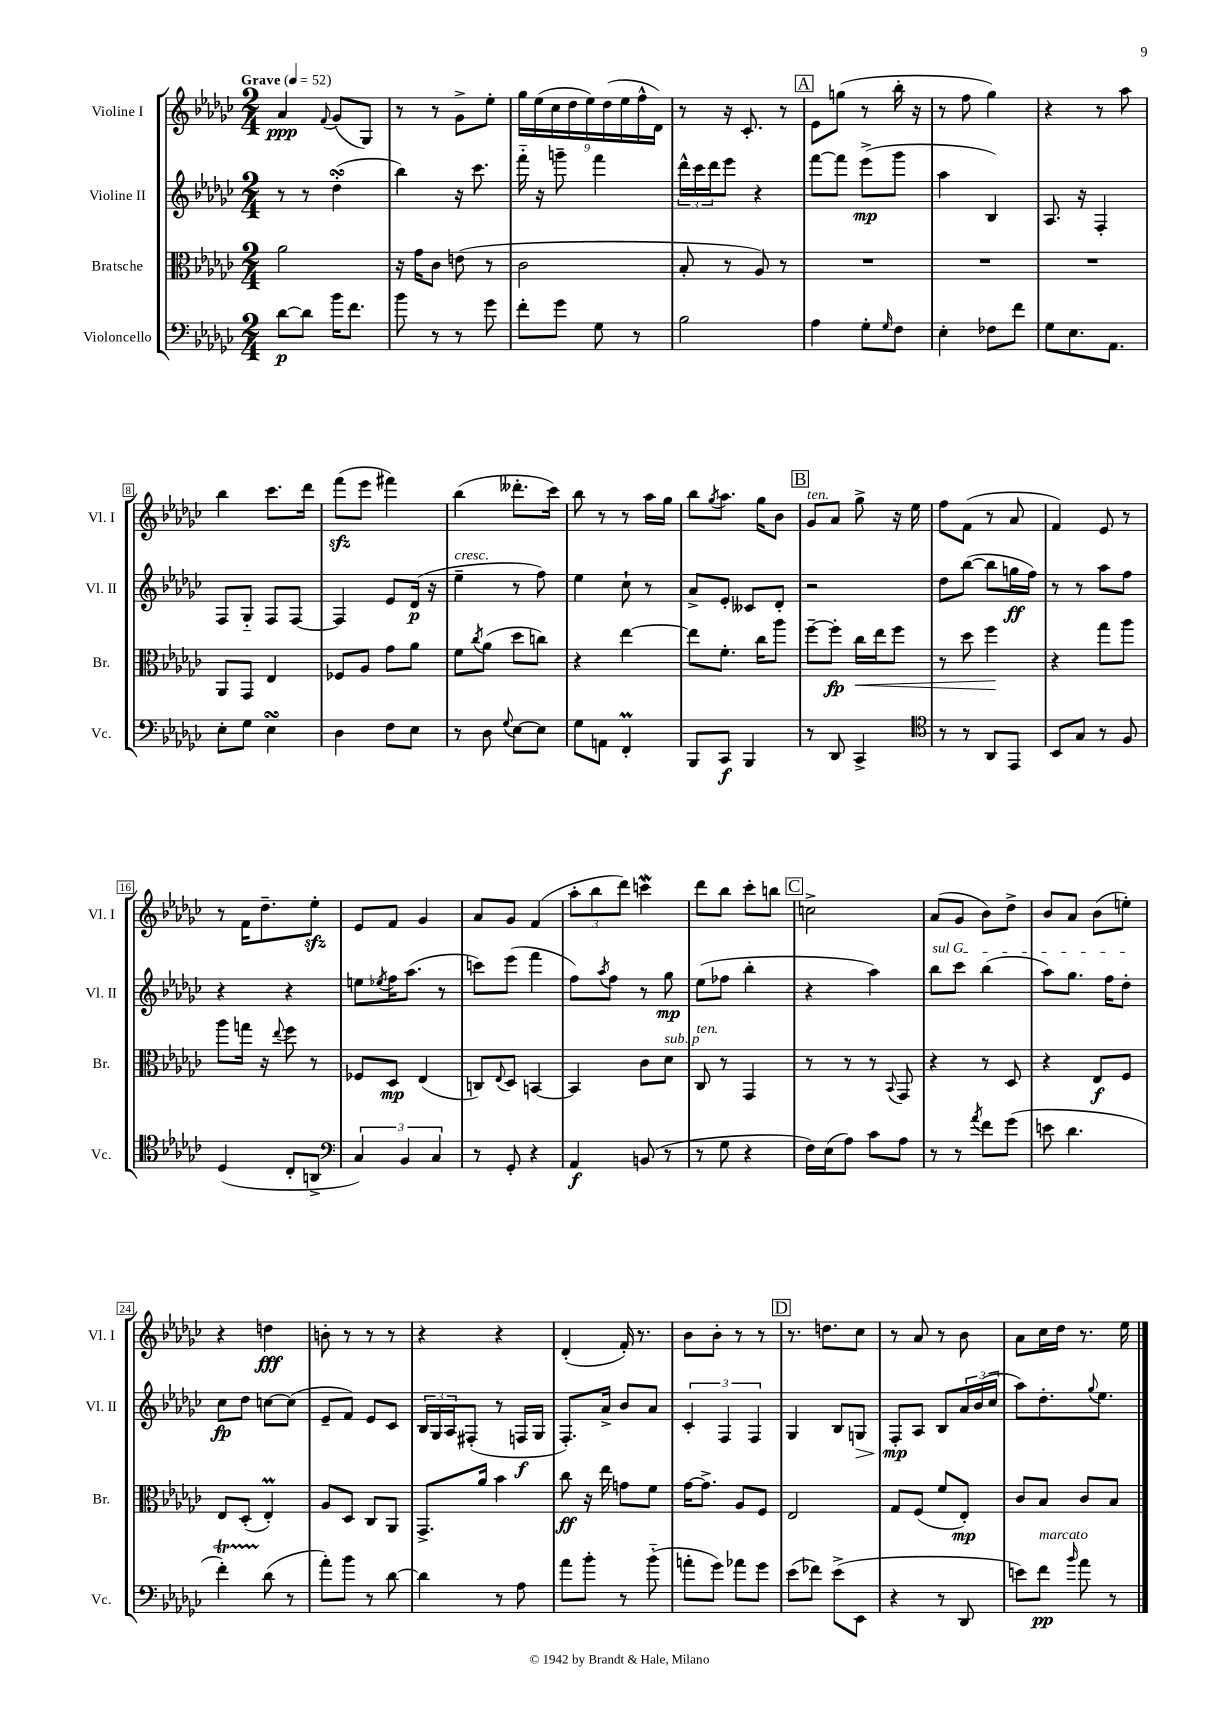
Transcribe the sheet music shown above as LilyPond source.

<<
\new StaffGroup <<
\new Staff = "s0" \with { instrumentName = "Violine I" shortInstrumentName = "Vl. I" } {
    \clef treble \key ges \major \numericTimeSignature \time 2/4 \tempo "Grave" 4 = 52
    aes'4\ppp \appoggiatura { f'8 } ges'8( ges8) |
    r8 r8 ges'8-> ees''8-. |
    \tuplet 9/8 { ges''16 ees''16( ces''16 des''16 ees''16) des''16( ees''16 f''16-^ des'16) } |
    r8 r16 ces'8.-. r8 |
    \mark \markup { \box "A" } ees'8 g''8( r8 bes''16-. r16 |
    r8 f''8 ges''4) |
    r4 r8 aes''8 |
    bes''4 ces'''8. des'''16 |
    f'''8\sfz( ees'''8 fis'''4) |
    bes''4( deses'''8.-. ces'''16) |
    bes''8 r8 r8 aes''16 ges''16 |
    bes''8 \acciaccatura { ges''8 } aes''8. ges''16 bes'8 |
    \mark \markup { \box "B" } ges'8^\markup { \italic "ten." } aes'8 ges''8-> r16 ees''16 |
    f''8 f'8( r8 aes'8 |
    f'4) ees'8 r8 |
    r8 f'16 des''8.-- ees''8-.\sfz |
    ees'8 f'8 ges'4 |
    aes'8 ges'8 f'4( |
    \tuplet 3/2 { aes''8-. bes''8 des'''8) } c'''4\mordent |
    des'''8 bes''8 ces'''8-. b''8 |
    \mark \markup { \box "C" } c''2-> |
    aes'8( ges'8 bes'8) des''8-> |
    bes'8 aes'8 bes'8( e''8-.) |
    r4 d''4\fff |
    b'8-. r8 r8 r8 |
    r4 r4 |
    des'4-.( f'16-.) r8. |
    bes'8 bes'8-. r8 r8 |
    \mark \markup { \box "D" } r8. d''8. ces''8 |
    r8 aes'8 r8 bes'8 |
    aes'8 ces''16 des''16 r8. ees''16 \bar "|." |
}
\new Staff = "s1" \with { instrumentName = "Violine II" shortInstrumentName = "Vl. II" } {
    \clef treble \key ges \major \numericTimeSignature \time 2/4
    r8 r8 des''4-.\turn( |
    bes''4) r16 ces'''8. |
    f'''16-_ r16 g'''8-- f'''4 |
    \tuplet 3/2 { des'''16-^ ces'''16 des'''16 } ees'''8 r4 |
    \mark \markup { \box "A" } f'''8~ f'''8 ees'''8->\mp( ges'''8 |
    aes''4 bes4) |
    aes8. r16 f4-. |
    f8 ges8-_ f8 f8~ |
    f4 ees'8 des'16\p( r16 |
    ees''4--^\markup { \italic "cresc." } r8 f''8) |
    ees''4 ces''8-! r8 |
    aes'8-> ees'8-. ceses'8 des'8-. |
    \mark \markup { \box "B" } r2 |
    des''8 bes''8~( bes''8 g''16\ff f''16) |
    r8 r8 aes''8 f''8 |
    r4 r4 |
    e''8 \acciaccatura { ees''8 } f''16 aes''8.( r8 |
    c'''8) ees'''8( f'''4 |
    f''8) \acciaccatura { aes''8 } f''8 r8 ges''8\mp |
    ees''8( fes''8 bes''4-. |
    \mark \markup { \box "C" } r4 aes''4) |
    \once \override TextSpanner.bound-details.left.text = \markup { \italic "sul G" } bes''8\startTextSpan ces'''8 bes''4( |
    aes''8) ges''8. f''16 des''8-.\stopTextSpan |
    ces''8\fp des''8 c''8~ c''8( |
    ees'8-- f'8) ees'8 ces'8 |
    \tuplet 3/2 { bes16 ges16 aes16 } fis8-.( r8 f16\f ges16 |
    f8.-.) aes'16-> bes'8 aes'8 |
    \tuplet 3/2 { ces'4-. f4 f4 } |
    \mark \markup { \box "D" } ges4 bes8 g8\> |
    f8-.\mp\! aes8 bes8 \tuplet 3/2 { aes'16 bes'16( ces''16 } |
    aes''8) des''8.-. \appoggiatura { ges''8 } ees''8. \bar "|." |
}
\new Staff = "s2" \with { instrumentName = "Bratsche" shortInstrumentName = "Br." } {
    \clef alto \key ges \major \numericTimeSignature \time 2/4
    aes'2 |
    r16 ges'16 ces'8 e'8( r8 |
    ces'2 |
    bes8-. r8 aes8) r8 |
    \mark \markup { \box "A" } R2 |
    R2 |
    R2 |
    aes,8 ges,8 ees4 |
    fes8 aes8 ges'8 aes'8 |
    f'8 \acciaccatura { ces''8 } aes'8( des''8 c''8) |
    r4 ees''4~ |
    ees''8 f'8.-. ces''16 aes''8 |
    \mark \markup { \box "B" } f''8~-- f''8-.\fp ces''16\< ees''16 f''8 |
    r8 des''8 f''4\! |
    r4 ges''8 aes''8 |
    aes''8 g''16 r16 \appoggiatura { ees''8 } f''8 r8 |
    fes8 des8\mp ees4( |
    c8) \appoggiatura { ees8 } des8 b,4~ |
    b,4 ces'8 des'8^\markup { \italic "sub. p" } |
    ces8^\markup { \italic "ten." } r8 ges,4 |
    \mark \markup { \box "C" } r8 r8 r8 \appoggiatura { bes,8 } ges,8 |
    r4 r8 des8 |
    r4 ees8\f f8 |
    ees8 des8-.( ees4-.\prall) |
    aes8 des8 ces8 aes,8 |
    ges,8.-> aes'16 bes'4 |
    ces''8\ff r16 ees''16 g'8 f'8 |
    ges'16~ ges'8.-> aes8 f8 |
    \mark \markup { \box "D" } ees2 |
    ges8 f8( f'8 ees8-.\mp) |
    ces'8 bes8 ces'8 bes8 \bar "|." |
}
\new Staff = "s3" \with { instrumentName = "Violoncello" shortInstrumentName = "Vc." } {
    \clef bass \key ges \major \numericTimeSignature \time 2/4
    des'8~\p des'8 bes'16 f'8. |
    bes'8 r8 r8 ges'8 |
    f'8-. ges'8 ges8 r8 |
    bes2 |
    \mark \markup { \box "A" } aes4 ges8-. \grace { ges16 } f8 |
    ees4-. fes8 f'8 |
    ges8 ees8. aes,8. |
    ees8-. ges8 ees4\turn |
    des4 f8 ees8 |
    r8 des8 \appoggiatura { ges8 } ees8~ ees8 |
    ges8 a,8 f,4-.\prall |
    bes,,8 ces,8\f bes,,4 |
    \mark \markup { \box "B" } r8 des,8 ces,4-> |
    \clef tenor r8 r8 aes,8 ees,8 |
    bes,8 ges8 r8 f8 |
    des4( ces8-. a,8-> |
    \clef bass \tuplet 3/2 { ces4) bes,4 ces4 } |
    r8 ges,8-. r4 |
    aes,4\f b,8( r8 |
    r8 ges8 r4 |
    \mark \markup { \box "C" } f16) ees16( aes8) ces'8 aes8 |
    r8 r8 \acciaccatura { aes'8 } f'8 ges'8( |
    e'8 des'4. |
    f'4-.\startTrillSpan) des'8\stopTrillSpan( r8 |
    aes'8-.) bes'8 r8 des'8~ |
    des'4 r8 aes8 |
    aes'8 bes'8-. r8 bes'8-_( |
    a'8-. ges'8) aes'8 ges'8 |
    \mark \markup { \box "D" } ees'8( fes'8) ees'8->( ees,8 |
    r4 r8 des,8 |
    e'8) f'8\pp^\markup { \italic "marcato" } \grace { bes'16 } aes'8 r8 \bar "|." |
}
>>
>>
\layout { \context { \Score \override BarNumber.stencil = #(make-stencil-boxer 0.1 0.3 ly:text-interface::print) } }
